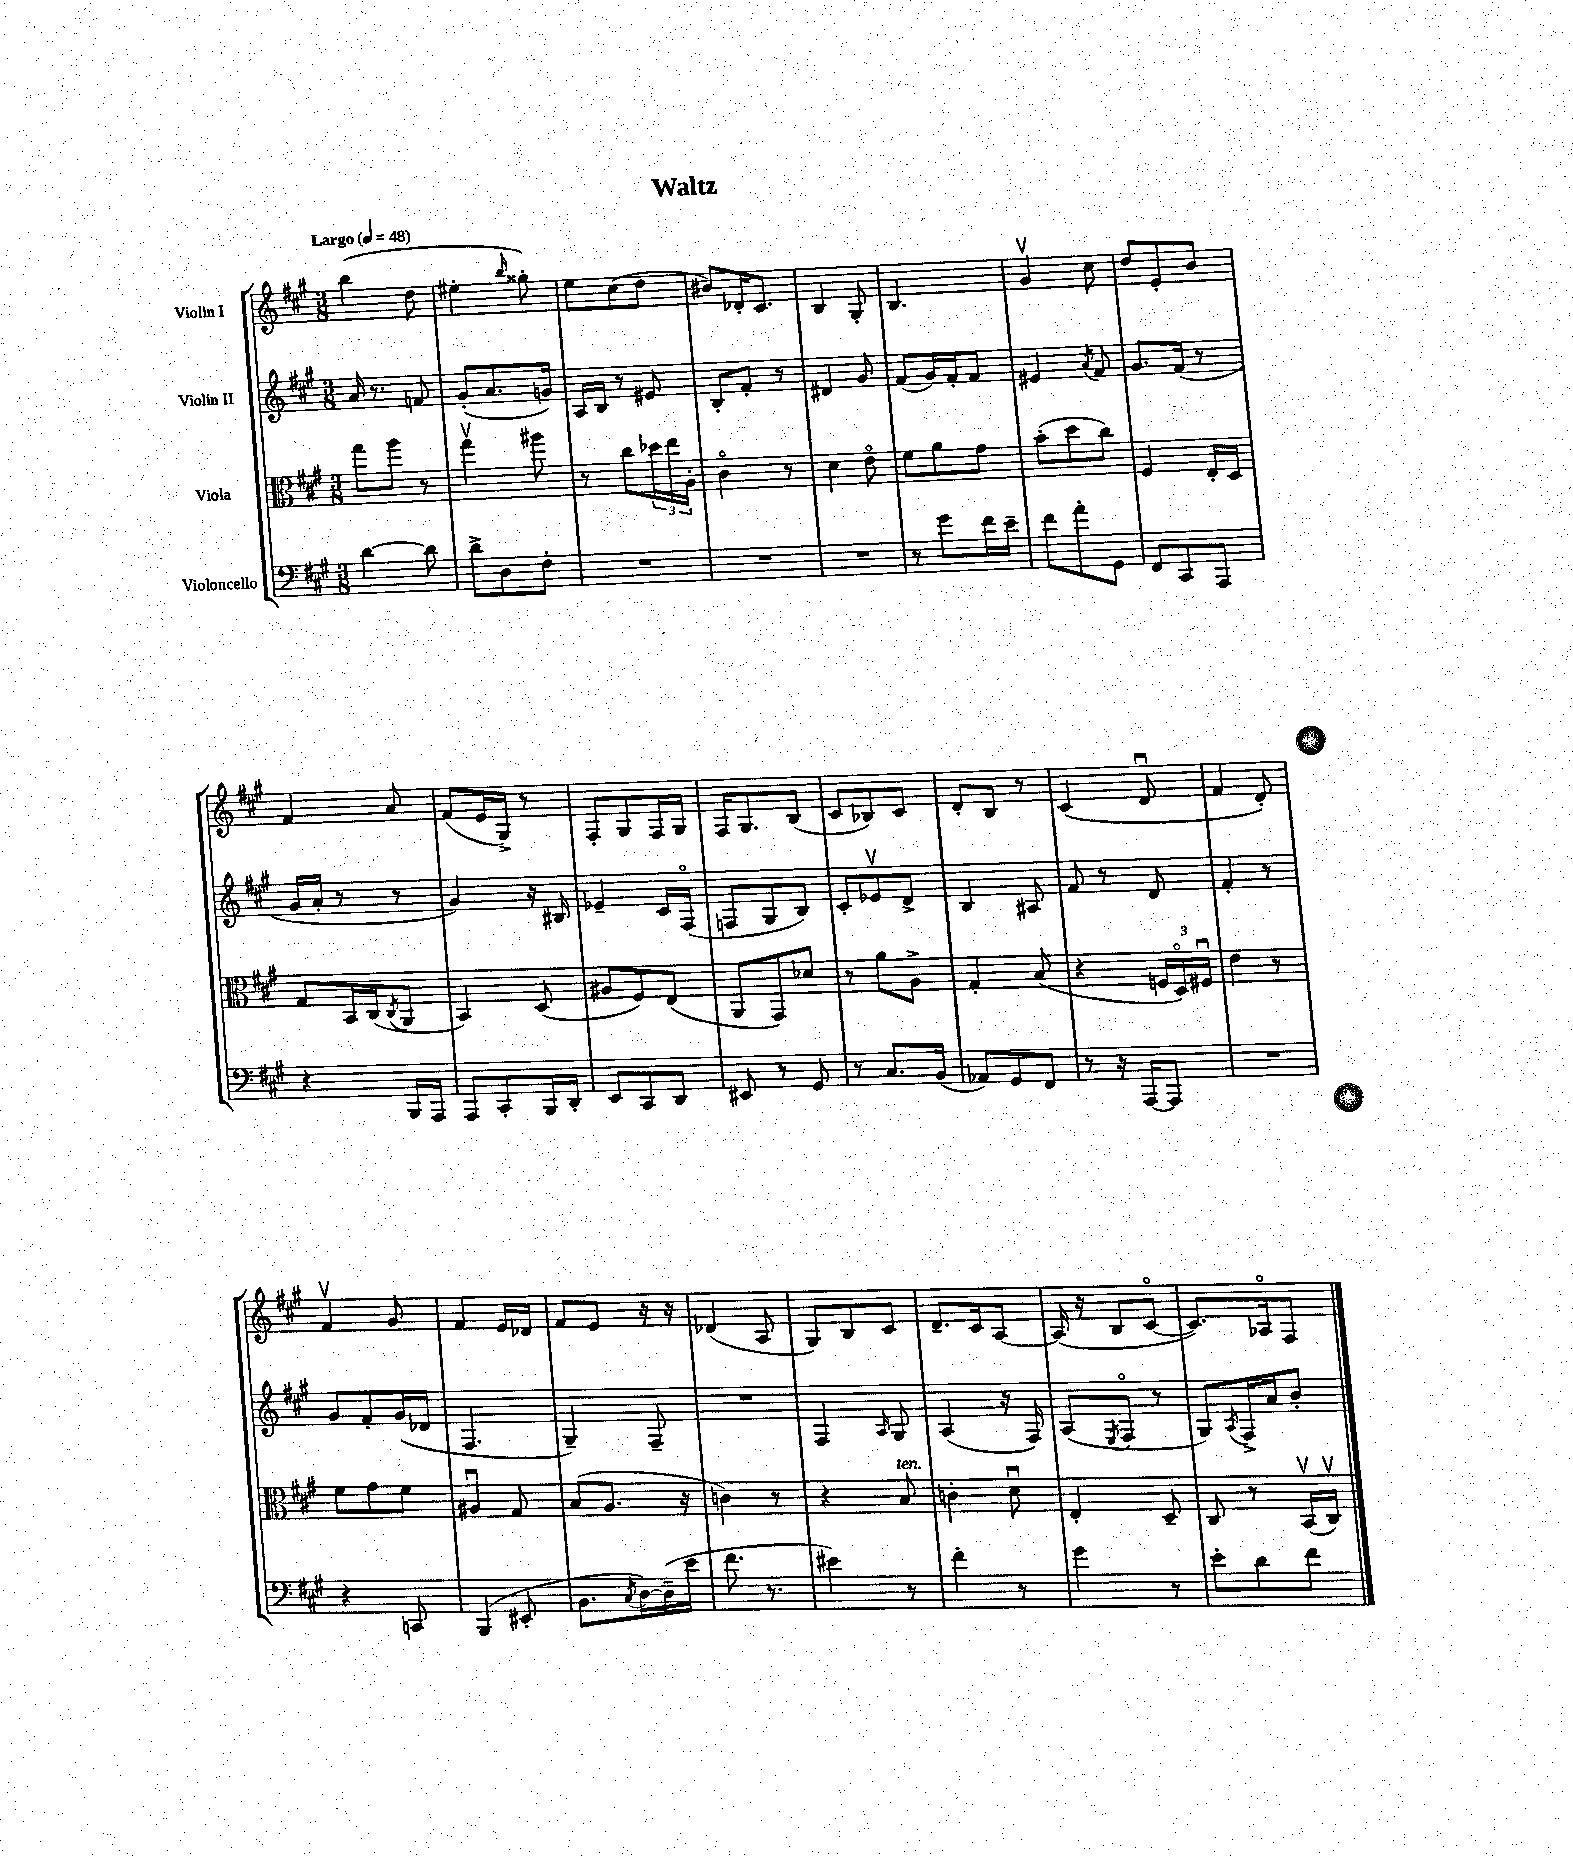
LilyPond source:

\header { title = "Waltz" }
<<
\new StaffGroup <<
\new Staff = "s0" \with { instrumentName = "Violin I" } {
    \clef treble \key a \major \numericTimeSignature \time 3/8 \tempo "Largo" 4 = 48
    b''4( d''8 |
    eis''4-. \grace { b''16 } gisis''8-.) |
    e''8 cis''8( d''8 |
    bis'8) des'16-. cis'8. |
    b4 gis8-. |
    b4. |
    gis'4\upbow cis''8 |
    d''8 e'8-. b'8 |
    fis'4 a'8 |
    fis'8( e'16 gis16->) r8 |
    fis8-. gis8 fis16 gis16 |
    fis16 gis8. b8( |
    cis'8 bes8) cis'8 |
    d'8-. b8 r8 |
    cis'4( d'8\downbow |
    fis'4 d'8-.) |
    fis'4\upbow gis'8 |
    fis'4 e'16 des'16 |
    fis'8 e'8 r16 r16 |
    des'4( a8 |
    gis8) b8 cis'8 |
    d'8.-- cis'16 a8~ |
    a16( r16 b8 cis'8~\flageolet |
    cis'8.) aes16\flageolet fis8 \bar "|." |
}
\new Staff = "s1" \with { instrumentName = "Violin II" } {
    \clef treble \key a \major \numericTimeSignature \time 3/8
    a'16 r8. f'8 |
    gis'8-.( a'8. g'16) |
    a16 b16 r8 eis'8 |
    b8-. fis'8-. r8 |
    dis'4 gis'8 |
    fis'8( gis'16) fis'16-. fis'8 |
    eis'4 \acciaccatura { a'8 } fis'8 |
    gis'8. fis'16( r8 |
    gis'16 a'16-. r8 r8 |
    gis'4) r16 bis16 |
    ees'4-- cis'16 fis16\flageolet( |
    f8 gis8 b8) |
    cis'8-. ees'8\upbow d'8-> |
    b4 ais8 |
    fis'8 r8 d'8 |
    fis'4-. r8 |
    gis'8 fis'8-. gis'16( des'16 |
    fis4. |
    gis4--) fis8-- |
    R4. |
    fis4 \grace { a16 } gis8 |
    a4( r16 fis16) |
    a8( \acciaccatura { e8 } fis8\flageolet r8 |
    gis8) \acciaccatura { a8 } fis16-> a'16 b'8-. \bar "|." |
}
\new Staff = "s2" \with { instrumentName = "Viola" } {
    \clef alto \key a \major \numericTimeSignature \time 3/8
    gis''8 a''8 r8 |
    gis''4\upbow ais''8 |
    r8 cis''8 \tuplet 3/2 { des''16 e''16 a16-. } |
    cis'4\flageolet r8 |
    d'4 e'8\flageolet |
    fis'8 a'8 gis'8 |
    b'8-.( d''8 cis''8) |
    fis4 e16-. d16 |
    gis8 b,16 cis16( \acciaccatura { cis8 } a,8 |
    b,4) d8( |
    ais8 fis8) e8( |
    a,8 gis,8) des'8 |
    r8 a'8 a8-> |
    gis4-. b8( |
    r4 \tuplet 3/2 { f16 d16\flageolet) fis16\downbow } |
    e'4 r8 |
    fis'8 gis'8 fis'8 |
    ais4\downbow gis8 |
    b8( a8. r16 |
    c'4) r8 |
    r4 b8^\markup { \italic "ten." } |
    c'4-. d'8\downbow |
    e4-. d8-- |
    cis8 r8 b,16\upbow( cis16\upbow) \bar "|." |
}
\new Staff = "s3" \with { instrumentName = "Violoncello" } {
    \clef bass \key a \major \numericTimeSignature \time 3/8
    d'4~ d'8 |
    d'8-> d8 fis8-. |
    R4. |
    R4. |
    R4. |
    r8 gis'8 fis'16 e'16-- |
    fis'8 a'8-. gis,8 |
    fis,8 cis,8 a,,8 |
    r4 b,,16 a,,16 |
    a,,8 cis,8-. b,,16 d,16-. |
    e,8 cis,8 d,8 |
    eis,8 r8 gis,8 |
    r8 cis8. b,16( |
    aes,8) gis,8 fis,8 |
    r8 r16 a,,16~ a,,8 |
    R4. |
    r4 c,8 |
    b,,4( eis,8-. |
    b,8. \acciaccatura { cis8 } d16~) d16--( e'16 |
    fis'8. r8. |
    eis'4) r8 |
    fis'4-. r8 |
    gis'4 r8 |
    e'8-. d'8 fis'8 \bar "|." |
}
>>
>>
\layout { \context { \Score \remove "Bar_number_engraver" } }
